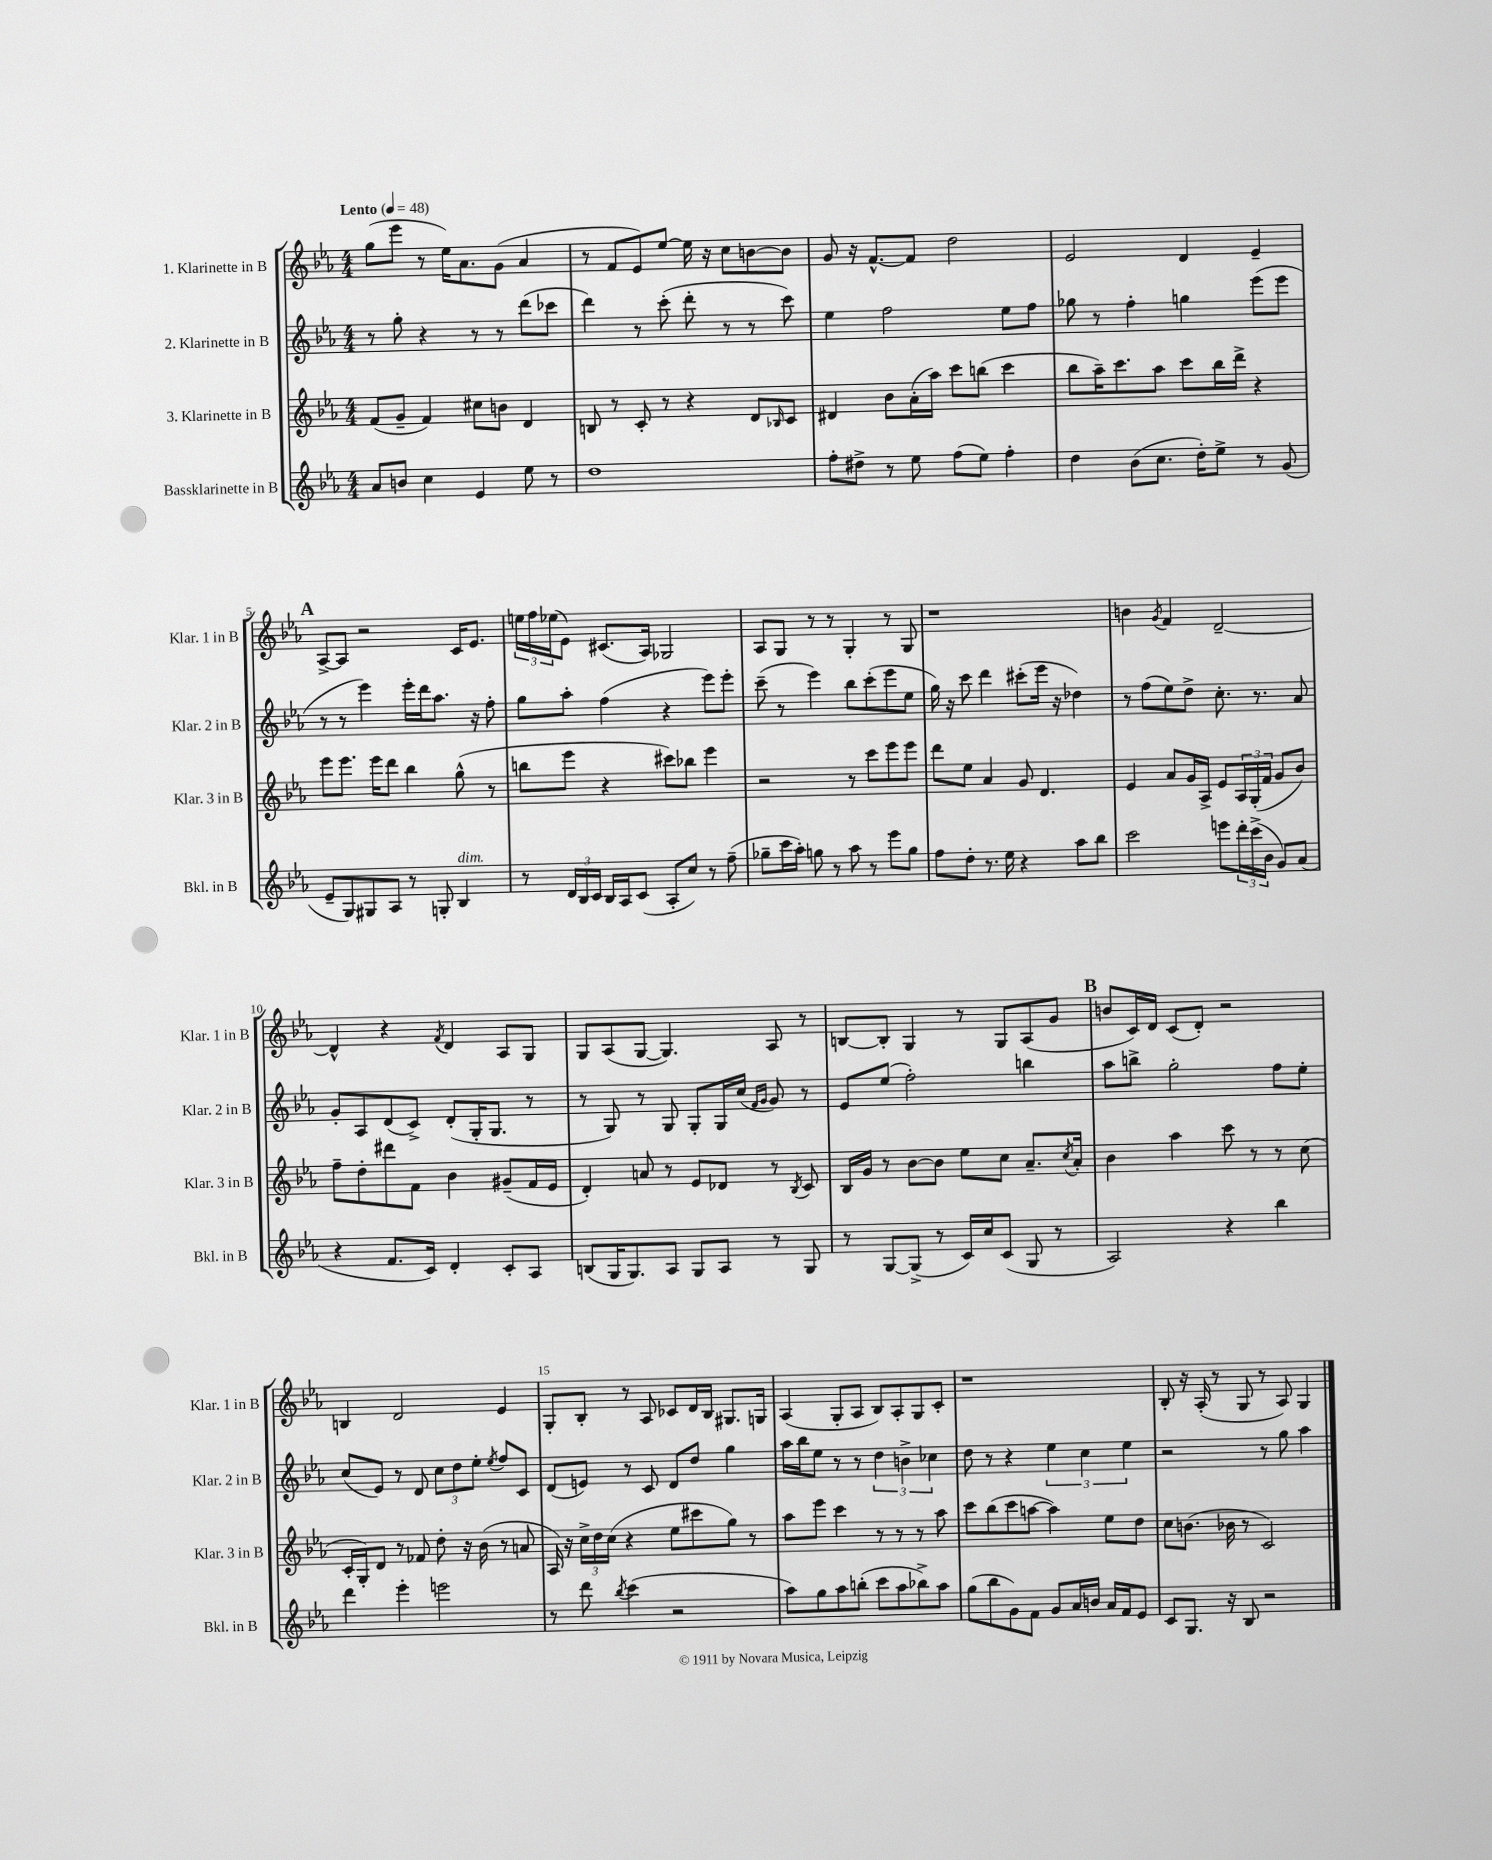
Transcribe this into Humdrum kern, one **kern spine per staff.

**kern	**kern	**kern	**kern
*part4	*part3	*part2	*part1
*staff4	*staff3	*staff2	*staff1
*I"Bassklarinette in B	*I"3. Klarinette in B	*I"2. Klarinette in B	*I"1. Klarinette in B
*I'Bkl. in B	*I'Klar. 3 in B	*I'Klar. 2 in B	*I'Klar. 1 in B
*clefG2	*clefG2	*clefG2	*clefG2
*k[b-e-a-]	*k[b-e-a-]	*k[b-e-a-]	*k[b-e-a-]
*M4/4	*M4/4	*M4/4	*M4/4
*MM48	*MM48	*MM48	*MM48
=1	=1	=1	=1
!	!	!	!LO:TX:a:B:t=Lento
8a-/L	(8f/L	8r	(8gg\L
8bn/J	8g~/J	8gg'\	8eee-\J
4cc\	4f/)	4r	8r
.	.	.	16ee-\KL)
.	.	.	8.a-\
4e-/	8cc#X\L	8r	.
.	8bn\J	8r	(8g\J
8ee-\	4d/	(8ddd\L	4a-/
8r	.	8ccc-X\J	.
=2	=2	=2	=2
1dd	8Bn/	4ddd\)	8r
.	8r	.	8f/L
.	8c'/	8r	8e-/)
.	8r	(8ccc'\	[8ee-/J
.	4r	8ddd'\	16ee-\]
.	.	.	16r
.	.	8r	8cc\L
.	8d/L	8r	[8bn\
.	16qqB-X/	.	.
.	8c/J	8ccc\)	8b\J]
=3	=3	=3	=3
8ff'\L	4d#X/	4ee-\	8g/
8dd#X^\J	.	.	16r
.	.	.	[8.f^^/L
8r	8b-\L	2ff\	.
8ee-\	(16a-'\L	.	8f/J]
.	16aa-\JJ)	.	.
(8ff\L	8ccc\L	.	2dd\
8ee-\J)	(8bbn\J	.	.
4ff'\	4ccc\	8ee-\L	.
.	.	8ff\J	.
=4	=4	=4	=4
4dd\	8bb-\L	8gg-X\	2e-/
.	16aa-~\K)	8r	.
.	8.ccc\	.	.
(8b-\L	.	4ff'\	.
8.cc\J	8aa-\J	.	.
.	8ccc\L	4ggn\	4d/
16dd'\KL)	.	.	.
8ee-^\J	16bb-\L	.	.
.	16ddd^\JJ	.	.
8r	4r	(8eee-\L	4e-~/
(8g/	.	8eee-\J	.
!!LO:LB:g=z
!!LO:REH:place=s1:t=A
=5	=5	=5	=5
8e-~/L	8eee-\L	8r	[8A-^/L
8G/)	8.eee-\J	8r	8A-/J]
8G#X/	.	4eee-\)	2r
.	16eee-\KL	.	.
8A-/J	8ddd\J	.	.
8r	4bb-\	16eee-'\LL	.
.	.	16ddd\J	.
8Gn'/	.	8.aa-\J	.
!LO:TX:a:i:t=dim.	!	!	!
4B-/	(8gg^^\	.	16c/KL
.	.	16r	8.e-/J
.	8r	8ff'\	.
=6	=6	=6	=6
8r	8bbn\L	8gg\L	24een\LL
.	.	.	24ff\
.	.	.	(24ee-X\J
24d/LL	8eee-\J	8aa-'\J	8e-\J)
24B-/	.	.	.
24c/JJ	.	.	.
16B-/LL	4r	(4ff\	(8.c#X/L
16A-/J	.	.	.
(8c/J	.	.	.
.	.	.	16A-/Jk)
8A-'/L	8ccc#X\L)	4r	2G-X/
8cc/J)	8bb-X\J	.	.
8r	4eee-\	8eee-\L)	.
(8ff~\	.	8eee-'\J	.
=7	=7	=7	=7
8gg-X~\L	2r	(8ccc~\	8A-/L
16ccc\L	.	8r	8G/J
16aa-'\JJ)	.	.	.
8ggn\	.	4eee-\)	8r
8r	.	.	8r
8aa-\	8r	8bb-\L	4G'/
8r	8ccc\L	(8ccc'\	.
8eee-\L	8eee-\	8eee-\	8r
8gg\J	8eee-\J	8ee-\J	8G/
=8	=8	=8	=8
8ff\L	8ddd\L	16gg\)	1r
.	.	16r	.
8dd'\J	8ee-\J	8ccc\	.
8.r	4a-/	4ddd\	.
16ee-\	.	.	.
4r	8g/	(8ccc#X'\L	.
.	4.d/	16eee-\Jk	.
.	.	16r	.
8aa-\L	.	4dd-X\)	.
8bb-\J	.	.	.
=9	=9	=9	=9
2ccc\	4e-/	8r	4bn\
.	.	(8ff\L	.
.	.	.	8qg/
.	8a-/L	8ee-\)	4f/
.	16g/L	8dd^\J	.
.	16A-^/JJ	.	.
8eeen\L	8e-/L	8.cc'\	[2d~/
24ddd'\L	24A-/L	.	.
(24ccc^\	(24G'/	.	.
.	.	8.r	.
24b-\JJ	24f/JJ	.	.
8g/L)	8g/L	.	.
(8a-/J	8b-/J)	8a-/	.
!!LO:LB:g=z
=10	=10	=10	=10
4r	8ff~\L	8g'/L	4d^^/]
.	8dd'\	8A-/	.
8.f/L	8ddd#X\	(8d/	4r
.	8f\J	8c^/J)	.
16c/Jk)	.	.	.
.	.	.	8qf/
4d'/	4b-\	(8d'/L	4d/
.	.	16G'/K	.
.	.	8.G/J	.
8c'/L	(8g#X~/L	.	8A-/L
8A-/J	16f/L	8r	8G/J
.	16e-/JJ	.	.
=11	=11	=11	=11
(8Bn/L	4d'/)	8r	8G/L
16G/K	.	8G/)	(8A-/
8.G/)	.	.	.
.	8an/	8r	[8G/J
8A-/J	8r	8G/	4.G/])
8G/L	8e-/L	8G'/L	.
8A-/J	8d-X/J	16G/L	.
.	.	(16cc/JJ	.
.	.	16qqf/LL	.
.	.	16qqg/JJ	.
8r	8r	8g/)	8A-/
.	8qB-/	.	.
8G/	8c/	8r	8r
=12	=12	=12	=12
8r	16B-/LL	8e-/L	[8Bn/L
.	16g/JJ	.	.
[8G/L	8r	(8ee-/J	8B'/J]
(8G^/J]	[8b-\L	2ff'\)	4G/
8r	8b-\J]	.	.
16c/LL)	8ee-\L	.	8r
16cc/J	.	.	.
(8c/J	8cc\J	.	8G/L
8G/	8.a-~/L	4bbn\	(8A-/
8r	.	.	8g/J
.	8qcc/	.	.
.	16a-'/Jk	.	.
!!LO:REH:place=s1:t=B
=13	=13	=13	=13
2A-/)	4b-\	8aa-\L	8bn/L
.	.	8bbn^\J	16c/L)
.	.	.	16d/JJ
.	4aa-\	2gg'\	(8c/L
.	.	.	8d'/J)
4r	8ccc\	.	2r
.	8r	.	.
4bb-\	8r	8ff\L	.
.	(8cc\	8ee-'\J	.
!!LO:LB:g=z
=14	=14	=14	=14
4ddd\	16c'/LL	(8cc/L	4Bn/
.	16G'/J)	.	.
.	8d/J	8e-/J)	.
4eee-'\	8r	8r	2d/
.	8f-X/	8d/	.
2eeen\	8dd'\	12cc\L	.
.	.	12dd\	.
.	16r	.	.
.	.	12ee-'\J	.
.	(16b-\	.	.
.	.	8qee-/	.
.	8r	8ff/L	4e-/
.	8an/	8c/J	.
=15	=15	=15	=15
8r	16A-/)	(8d/L	8G'/L
.	16r	.	.
8ddd\	24cc^\LL	8en/J)	8B-'/J
.	24dd\	.	.
.	(24cc\JJ	.	.
8qbb-/	.	.	.
(4ccc\	4r	8r	8r
.	.	8c/	8A-/
2r	8ee-\L	8d/L	8c-X/L
.	8ccc#X\	8dd/J	16d/L
.	.	.	16B-/JJ
.	8gg\J)	4gg\	8.G#X/L
.	8r	.	.
.	.	.	16Gn/Jk
=16	=16	=16	=16
8aa-\L)	8aa-\L	16aa-\LL	(4A-/
.	.	16bb-\J	.
8gg\	8eee-\J	8ee-\J	.
8aa-\	4ccc\	8r	8G'/L
(8bbn'\J	.	8r	8A-/J
8ccc\L	8r	6dd\	8B-/L)
8aa-\	8r	.	8A-'/
.	.	6bn^\	.
8bb-X^\)	8r	.	8G/
.	.	6cc-X\	.
8aa-\J	8aa-\	.	8c'/J
=17	=17	=17	=17
(8gg\L	8ccc\L	8dd\	1r
8bb-\	(8bb-\	8r	.
8g\)	8ccc\	4r	.
8f\J	[8aan\J	.	.
8g/L	4aa\])	6ee-\	.
16a-/L	.	.	.
.	.	6cc\	.
16bn/JJ	.	.	.
16a-/LL	8ee-\L	.	.
16f/J	.	.	.
.	.	6ee-\	.
8e-/J	8dd\J	.	.
=18	=18	=18	=18
8c/L	8cc\L	2r	8B-'/
8.G/J	(8.bn\J	.	16r
.	.	.	(16A-'/
.	.	.	8r
16r	16b-X\	.	.
8B-/	8r	.	8G/
2r	2c/)	8r	8r
.	.	8gg\	8A-/)
.	.	4aa-\	4G/
==	==	==	==
*-	*-	*-	*-
